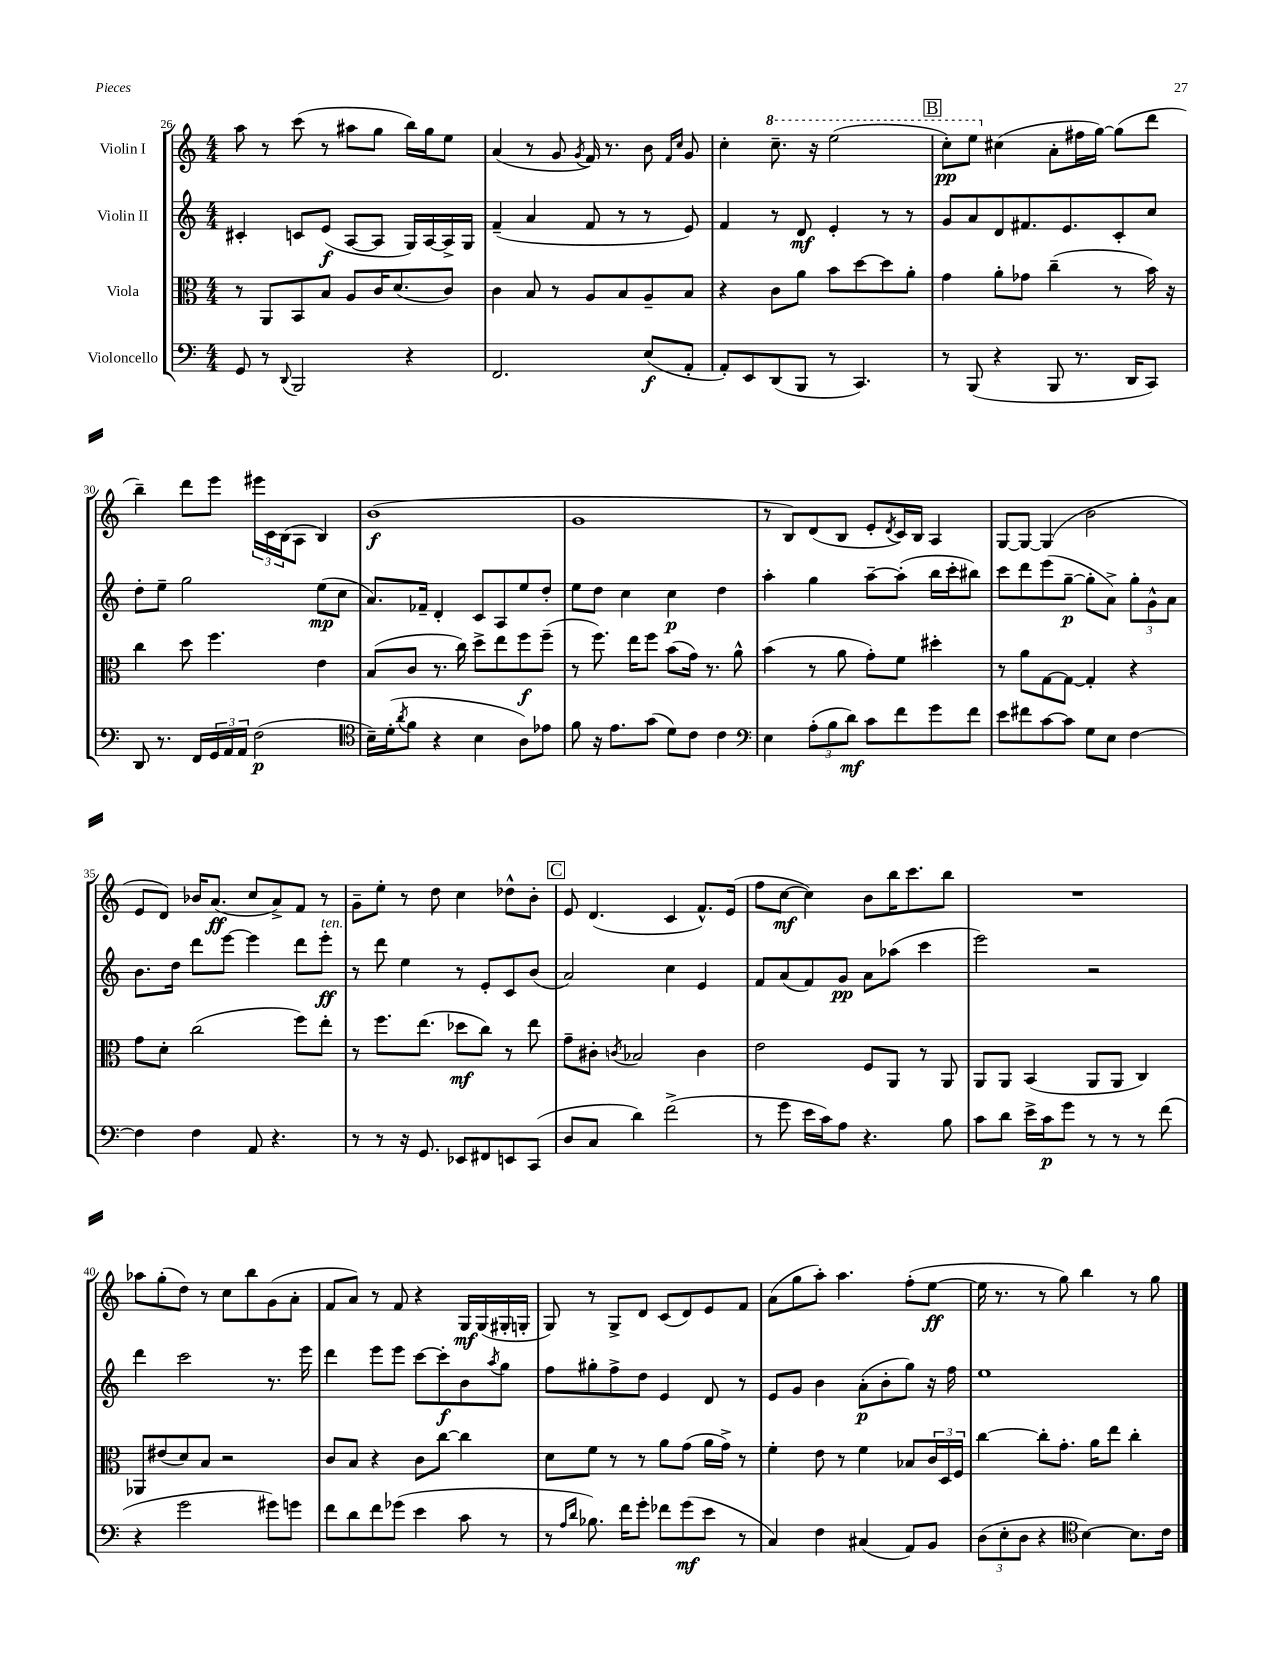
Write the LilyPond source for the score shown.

<<
\new StaffGroup <<
\new Staff = "s0" \with { instrumentName = "Violin I" } {
    \clef treble \key c \major \numericTimeSignature \time 4/4
    a''8 r8 c'''8( r8 ais''8 g''8 b''16) g''16 e''8 |
    a'4( r8 g'8 \acciaccatura { g'8 } f'16) r8. b'8 \grace { f'16 c''16 } g'8 |
    c''4-. \ottava #1 c'''8.-- r16 e'''2( |
    \mark \markup { \box "B" } c'''8-.\pp) e'''8 \ottava #0 cis''4( a'8-. fis''16 g''16~) g''8( d'''8 |
    b''4--) d'''8 e'''8 \tuplet 3/2 { eis'''16 c'16 b16( } a8 b4) |
    b'1\f( |
    g'1 |
    r8 b8) d'8( b8 e'8-. \acciaccatura { d'8 } c'16) b16 a4 |
    g8~ g8~ g4( b'2 |
    e'8 d'8) bes'16 a'8.\ff( c''8 a'8->) f'8 r8 |
    g'8-- e''8-. r8 d''8 c''4 des''8-^ b'8-. |
    \mark \markup { \box "C" } e'8 d'4.( c'4 f'8.-^) e'16( |
    f''8 c''8~\mf c''4) b'8 b''16 c'''8. b''8 |
    R1 |
    aes''8 g''8-.( d''8) r8 c''8 b''8 g'8( a'8-. |
    f'8 a'8) r8 f'8 r4 g16\mf g16( gis16-. g16-. |
    g8) r8 g8-> d'8 c'8( d'8) e'8 f'8 |
    a'8( g''8 a''8-.) a''4. f''8-.( e''8~\ff |
    e''16 r8. r8 g''8) b''4 r8 g''8 \bar "|." |
}
\new Staff = "s1" \with { instrumentName = "Violin II" } {
    \clef treble \key c \major \numericTimeSignature \time 4/4
    cis'4-. c'8 e'8\f( a8~ a8 g16) a16~ a16-> g16 |
    f'4--( a'4 f'8 r8 r8 e'8) |
    f'4 r8 d'8\mf e'4-. r8 r8 |
    \mark \markup { \box "B" } g'8 a'8 d'8 fis'8. e'8. c'8-. c''8 |
    d''8-. e''8-- g''2 e''8\mp( c''8 |
    a'8.) fes'16-- d'4-. c'8 a8 e''8 d''8-. |
    e''8 d''8 c''4 c''4\p d''4 |
    a''4-. g''4 a''8~-- a''8-.( b''16 c'''16-. bis''8) |
    c'''8 d'''8 e'''8( g''8~--\p g''8-. a'8->) \tuplet 3/2 { g''8-. g'8-^ a'8 } |
    b'8. d''16 d'''8 e'''8~ e'''4 d'''8 e'''8-.\ff^\markup { \italic "ten." } |
    r8 d'''8 e''4 r8 e'8-. c'8 b'8( |
    \mark \markup { \box "C" } a'2) c''4 e'4 |
    f'8 a'8( f'8) g'8\pp a'8 aes''8( c'''4 |
    e'''2) r2 |
    d'''4 c'''2 r8. e'''16 |
    d'''4 e'''8 e'''8 c'''8~ c'''8-.\f b'8 \acciaccatura { a''8 } g''8 |
    f''8 gis''8-. f''8-> d''8 e'4 d'8 r8 |
    e'8 g'8 b'4 a'8-.\p( b'8-. g''8) r16 f''16 |
    e''1 \bar "|." |
}
\new Staff = "s2" \with { instrumentName = "Viola" } {
    \clef alto \key c \major \numericTimeSignature \time 4/4
    r8 a,8 b,8 b8 a8 c'16 d'8.( c'8) |
    c'4 b8 r8 a8 b8 a8-- b8 |
    r4 c'8 a'8 b'8 d''8~ d''8 a'8-. |
    \mark \markup { \box "B" } g'4 a'8-. ges'8 c''4--( r8 b'16) r16 |
    c''4 d''8 f''4. e'4 |
    b8( c'8 r8. c''16) d''8-> e''8 f''8\f f''8--( |
    r8 f''8.) e''16 f''8 b'8( g'16) r8. a'8-^ |
    b'4( r8 a'8 g'8-.) f'8 dis''4-. |
    r8 a'8 g8~ g8~ g4-. r4 |
    g'8 d'8-. c''2( f''8) e''8-. |
    r8 f''8. e''8.( des''8\mf c''8) r8 e''8 |
    \mark \markup { \box "C" } g'8-- cis'8-. \acciaccatura { c'8 } bes2 c'4 |
    e'2 f8 a,8 r8 a,8 |
    a,8 a,8 b,4( a,8 a,8 c4) |
    aes,8 eis'8( d'8) b8 r2 |
    c'8 b8 r4 c'8 c''8~ c''4 |
    d'8 f'8 r8 r8 a'8 g'8( a'16 g'16->) r8 |
    f'4-. e'8 r8 f'4 bes8 \tuplet 3/2 { c'16 d16 f16 } |
    c''4~ c''8-. g'8.-. a'16 e''8 c''4-. \bar "|." |
}
\new Staff = "s3" \with { instrumentName = "Violoncello" } {
    \clef bass \key c \major \numericTimeSignature \time 4/4
    g,8 r8 \appoggiatura { d,8 } b,,2 r4 |
    f,2. e8\f( a,8-. |
    a,8-.) e,8 d,8( b,,8 r8 c,4.) |
    \mark \markup { \box "B" } r8 b,,8( r4 b,,8 r8. d,16 c,8) |
    d,8 r8. f,16 \tuplet 3/2 { g,16 a,16 a,16 } f2\p( |
    \clef tenor b16--) d'16-.( \acciaccatura { a'8 } f'8 r4 b4 a8) ees'8 |
    f'8 r16 e'8. g'8( d'8) c'8 c'4 |
    \clef bass e4 \tuplet 3/2 { a8-.( b8 d'8\mf) } c'8 f'8 g'8 f'8 |
    e'8 fis'8 c'8~ c'8 g8 e8 f4~ |
    f4 f4 a,8 r4. |
    r8 r8 r16 g,8. ees,8 fis,8 e,8 c,8( |
    \mark \markup { \box "C" } d8 c8 d'4) f'2->( |
    r8 g'8 e'16 c'16) a8 r4. b8 |
    c'8 d'8 e'16-> c'16\p g'8 r8 r8 r8 f'8( |
    r4 g'2 gis'8) g'8 |
    f'8 d'8 f'8 ges'8( e'4 c'8 r8 |
    r8 \grace { a16 d'16 } bes8.) f'16 g'8-. fes'8 g'8\mf( e'8 r8 |
    c4) f4 cis4( a,8) b,8 |
    \tuplet 3/2 { d8( e8-. d8 } r4 \clef tenor b4~) b8. c'16 \bar "|." |
}
>>
>>
\layout { \context { \Score currentBarNumber = #26 } }
